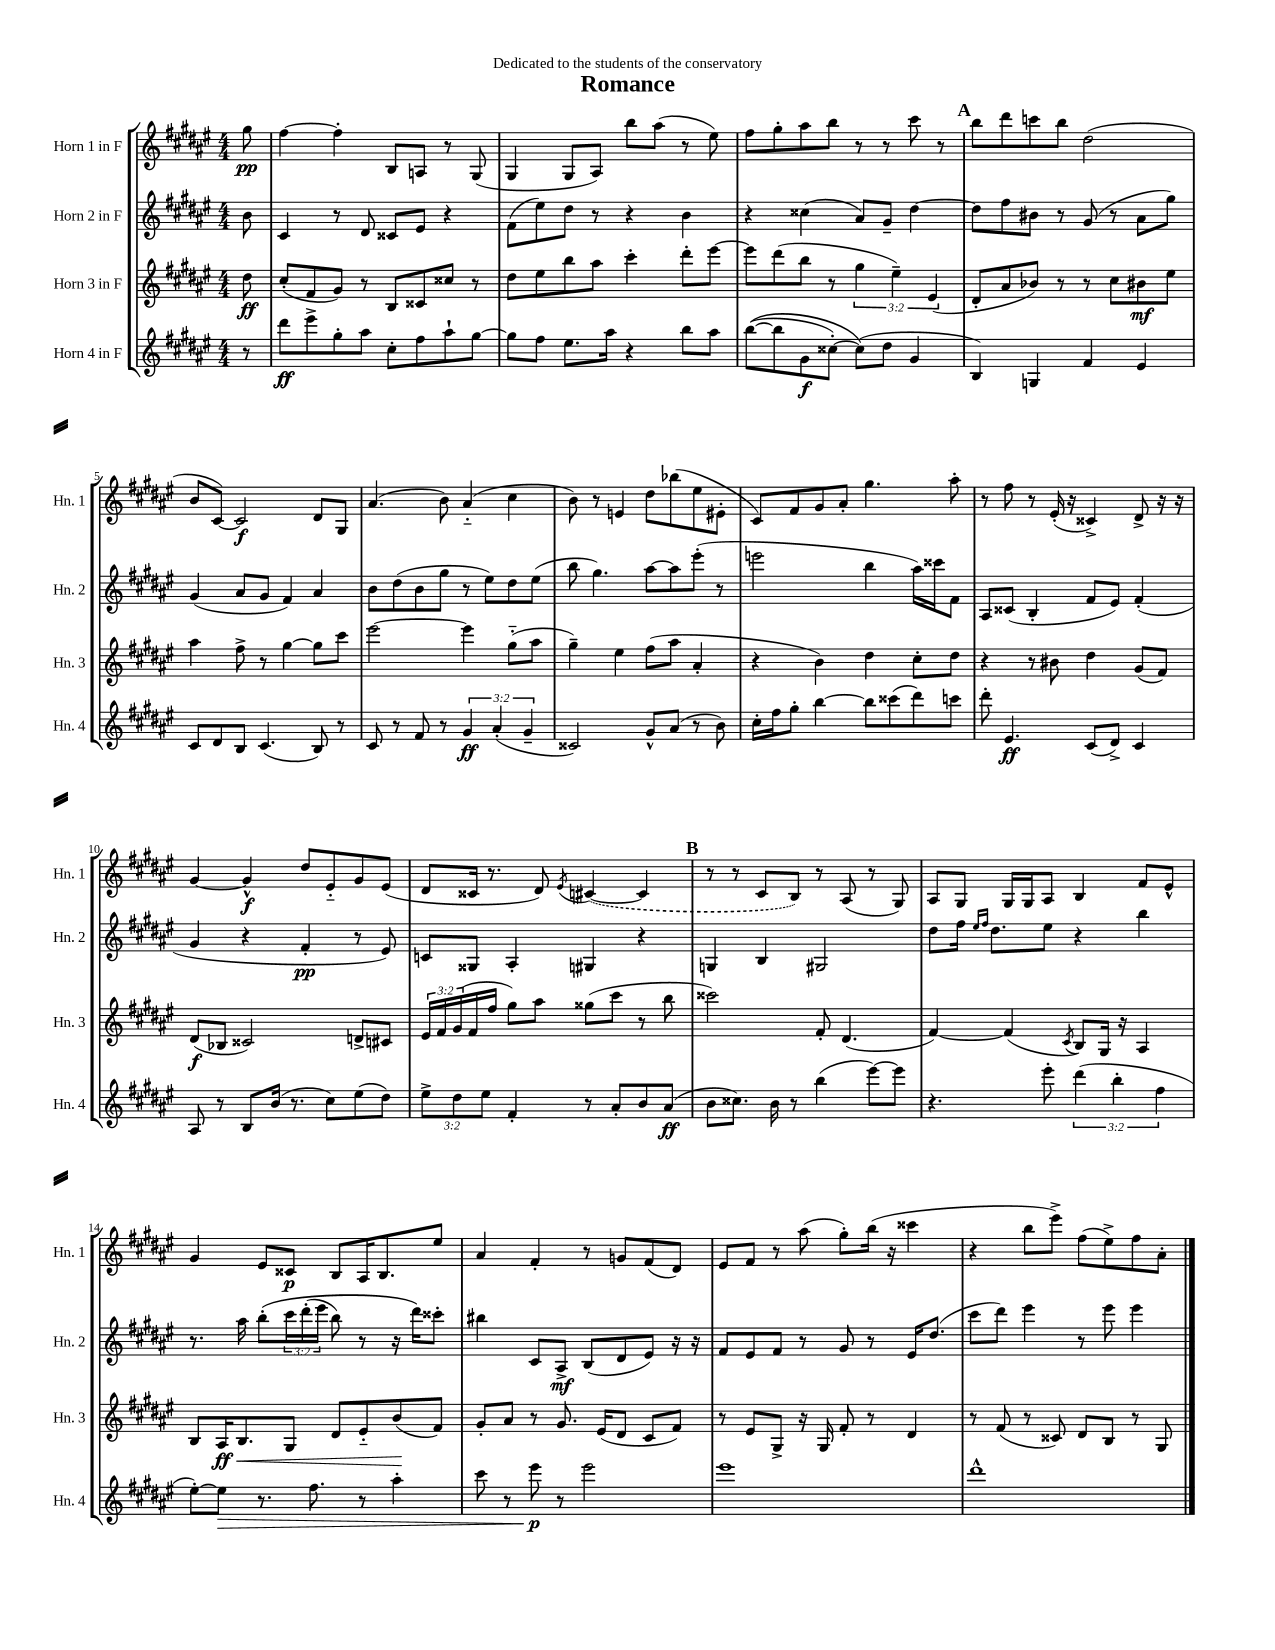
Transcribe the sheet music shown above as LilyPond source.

\header { title = "Romance" dedication = "Dedicated to the students of the conservatory" }
<<
\new StaffGroup <<
\new Staff = "s0" \with { instrumentName = "Horn 1 in F" shortInstrumentName = "Hn. 1" } {
    \clef treble \key fis \major \numericTimeSignature \time 4/4 \partial 8
    gis''8\pp |
    fis''4~ fis''4-. b8 a8 r8 gis8( |
    gis4 gis8 ais8) b''8 ais''8( r8 eis''8) |
    fis''8 gis''8-. ais''8 b''8 r8 r8 cis'''8 r8 |
    \mark \markup { \bold "A" } b''8 dis'''8 c'''8 b''8 dis''2( |
    b'8 cis'8~) cis'2\f dis'8 gis8 |
    ais'4.( b'8) ais'4-_( cis''4 |
    b'8) r8 e'4 dis''8 bes''8( eis''8 eis'8-. |
    cis'8) fis'8 gis'8 ais'8-. gis''4. ais''8-. |
    r8 fis''8 r8 eis'16-.( r16 cisis'4->) dis'8-> r16 r16 |
    gis'4~ gis'4-^\f dis''8 eis'8-_ gis'8 eis'8( |
    dis'8 cisis'16 r8. dis'8) \acciaccatura { eis'8 } \once \slurDashed cis'4~( cis'4 |
    \mark \markup { \bold "B" } r8 r8 cis'8 b8) r8 ais8( r8 gis8) |
    ais8 gis8 gis16 gis16 ais8 b4 fis'8 eis'8-^ |
    gis'4 eis'8 cisis'8\p b8 ais16 b8. eis''8 |
    ais'4 fis'4-. r8 g'8 fis'8( dis'8) |
    eis'8 fis'8 r8 ais''8( gis''8-.) b''16( r16 cisis'''4 |
    r4 b''8 eis'''8->) fis''8( eis''8->) fis''8 ais'8-. \bar "|." |
}
\new Staff = "s1" \with { instrumentName = "Horn 2 in F" shortInstrumentName = "Hn. 2" } {
    \clef treble \key fis \major \numericTimeSignature \time 4/4 \override Staff.TupletNumber.text = #tuplet-number::calc-fraction-text \partial 8
    b'8 |
    cis'4 r8 dis'8 cisis'8 eis'8 r4 |
    fis'8( eis''8) dis''8 r8 r4 b'4 |
    r4 cisis''4( ais'8) gis'8-- dis''4~ |
    \mark \markup { \bold "A" } dis''8 fis''8 bis'8 r8 gis'8( r8 ais'8 gis''8) |
    gis'4( ais'8 gis'8 fis'4) ais'4 |
    b'8 dis''8( b'8 gis''8 r8 eis''8) dis''8 eis''8( |
    b''8 gis''4.) ais''8~ ais''8 eis'''8-.( r8 |
    e'''2 b''4 ais''16) cisis'''16 fis'8 |
    ais8 cisis'8( b4-. fis'8 eis'8) fis'4-.( |
    gis'4 r4 fis'4-.\pp r8 eis'8) |
    c'8 gisis8 ais4-. gis4 r4 |
    \mark \markup { \bold "B" } g4 b4 gis2 |
    dis''8 fis''16 \grace { eis''16 fis''16 } dis''8. eis''8 r4 b''4 |
    r8. ais''16 b''8-.\( \tuplet 3/2 { cis'''16 dis'''16-.( eis'''16 } b''8) r8 r16 dis'''16\) cisis'''8-. |
    bis''4 cis'8 ais8->\mf b8( dis'8 eis'8) r16 r16 |
    fis'8 eis'8 fis'8 r8 gis'8 r8 eis'16 dis''8.( |
    cis'''8 dis'''8) eis'''4 r8 eis'''8 eis'''4 \bar "|." |
}
\new Staff = "s2" \with { instrumentName = "Horn 3 in F" shortInstrumentName = "Hn. 3" } {
    \clef treble \key fis \major \numericTimeSignature \time 4/4 \override Staff.TupletNumber.text = #tuplet-number::calc-fraction-text \partial 8
    dis''8\ff |
    cis''8-.( fis'8 gis'8) r8 b8 cisis'8 cisis''8 r8 |
    dis''8 eis''8 b''8 ais''8 cis'''4-. dis'''8-. eis'''8~ |
    eis'''8 dis'''8( b''8 r8 \tuplet 3/2 { gis''4 eis''4--) eis'4( } |
    \mark \markup { \bold "A" } dis'8-. ais'8 bes'8) r8 r8 cis''8 bis'8\mf eis''8 |
    ais''4 fis''8-> r8 gis''4~ gis''8 cis'''8 |
    eis'''2~ eis'''4 gis''8-_( ais''8 |
    gis''4--) eis''4 fis''8( ais''8 ais'4-. |
    r4 b'4) dis''4 cis''8-. dis''8 |
    r4 r8 bis'8 dis''4 gis'8( fis'8) |
    dis'8\f( bes8 cisis'2) d'8-> cis'8 |
    \tuplet 3/2 { eis'16 fis'16 gis'16( } fis'16 fis''16 gis''8) ais''8 gisis''8( cis'''8 r8 b''8 |
    \mark \markup { \bold "B" } cisis'''2) fis'8-. dis'4.( |
    fis'4~) fis'4( \acciaccatura { cis'8 } b8) gis16 r16 ais4 |
    b8 ais16\ff\< b8. gis8 dis'8 eis'8-_ b'8\!( fis'8) |
    gis'8-. ais'8 r8 gis'8. eis'16( dis'8 cis'8 fis'8) |
    r8 eis'8 gis8-> r16 gis16 fis'8-. r8 dis'4 |
    r8 fis'8( r8 cisis'8) dis'8 b8 r8 gis8 \bar "|." |
}
\new Staff = "s3" \with { instrumentName = "Horn 4 in F" shortInstrumentName = "Hn. 4" } {
    \clef treble \key fis \major \numericTimeSignature \time 4/4 \override Staff.TupletNumber.text = #tuplet-number::calc-fraction-text \partial 8
    r8 |
    dis'''8\ff eis'''8-> gis''8-. ais''8 cis''8-. fis''8 ais''8-! gis''8~ |
    gis''8 fis''8 eis''8. ais''16 r4 b''8 ais''8 |
    b''8~(\( b''8 gis'8\f cisis''8~-.) cisis''8(\) dis''8 gis'4 |
    \mark \markup { \bold "A" } b4) g4 fis'4 eis'4 |
    cis'8 dis'8 b8 cis'4.( b8) r8 |
    cis'8 r8 fis'8 r8 \tuplet 3/2 { gis'4\ff ais'4-.( gis'4-- } |
    cisis'2) gis'8-^ ais'8( r8 b'8) |
    cis''16-. fis''16 gis''8-. b''4~ b''8 cisis'''8( dis'''8) c'''8 |
    dis'''8-. eis'4.\ff cis'8( dis'8->) cis'4 |
    ais8 r8 b8 b'16( r8. cis''8) eis''8( dis''8) |
    \tuplet 3/2 { eis''8-> dis''8 eis''8 } fis'4-. r8 ais'8-. b'8 ais'8\ff( |
    \mark \markup { \bold "B" } b'8 cisis''8.) b'16 r8 b''4( eis'''8~) eis'''8 |
    r4. eis'''8-. \tuplet 3/2 { dis'''4( b''4-. fis''4 } |
    eis''8~-.) eis''8\> r8. fis''8. r8 ais''4-. |
    cis'''8 r8 eis'''8\p\! r8 eis'''2 |
    eis'''1 |
    dis'''1-^ \bar "|." |
}
>>
>>
